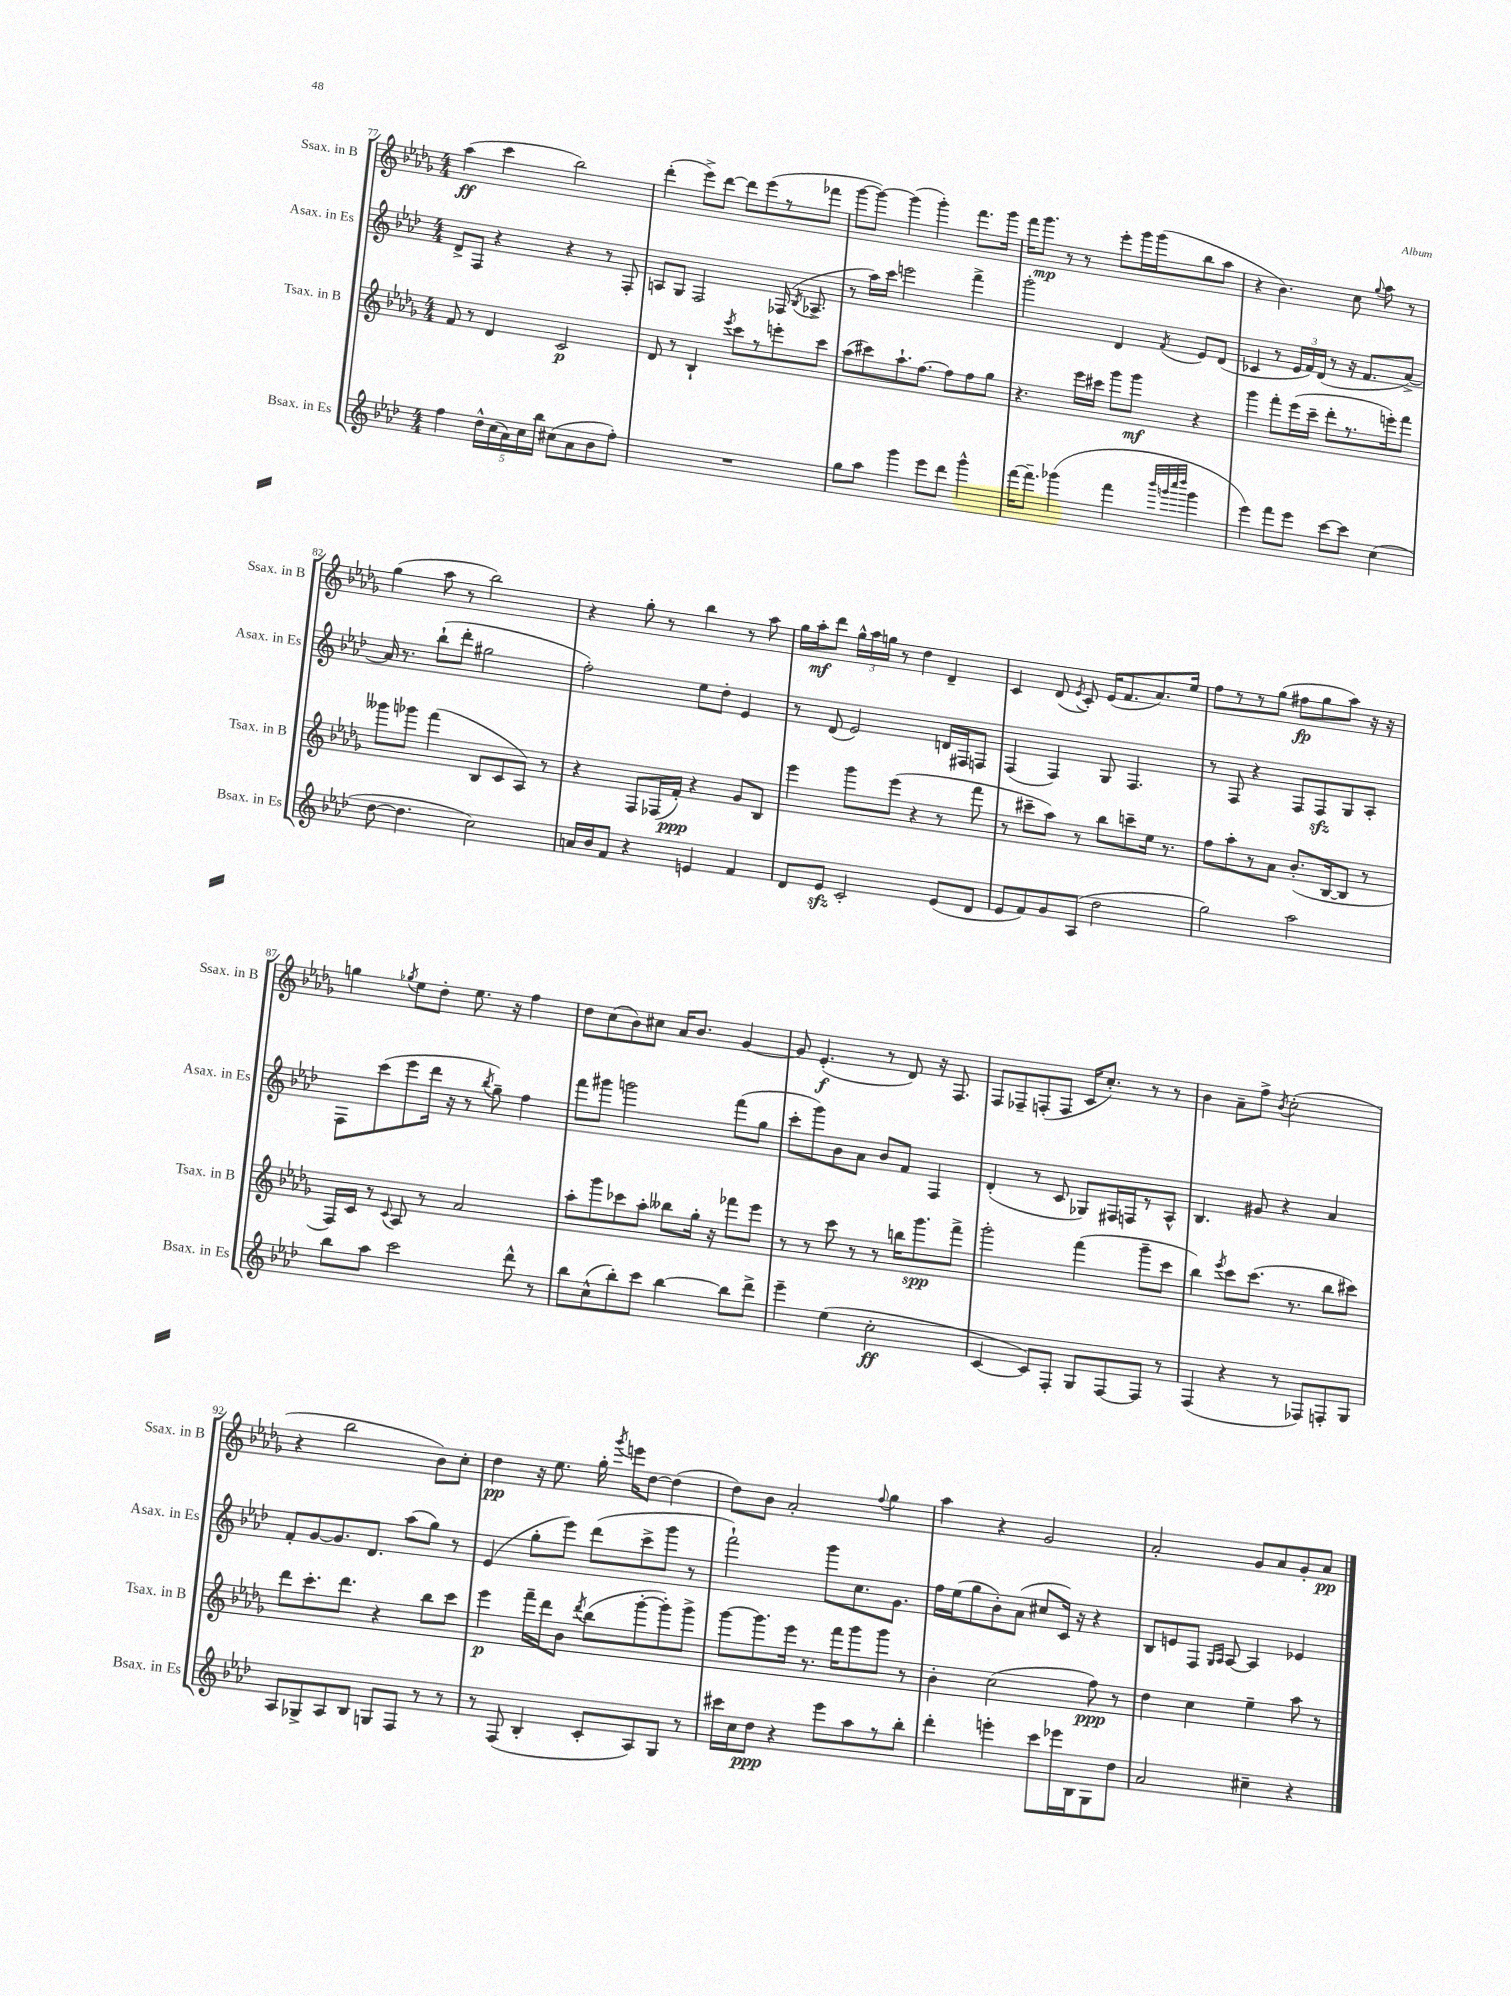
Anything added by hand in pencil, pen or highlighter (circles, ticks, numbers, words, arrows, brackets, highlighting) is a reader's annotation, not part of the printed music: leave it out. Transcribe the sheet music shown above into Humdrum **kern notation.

**kern	**kern	**kern	**kern
*staff4	*staff3	*staff2	*staff1
*clefG2	*clefG2	*clefG2	*clefG2
*k[b-e-a-d-]	*k[b-e-a-d-g-]	*k[b-e-a-d-]	*k[b-e-a-d-g-]
*M4/4	*M4/4	*M4/4	*M4/4
4ff	8f	8d-^	(4aa-
.	8r	8F	.
20dd-^^	4d-	4r	4ccc
(20cc	.	.	.
20a-)	.	.	.
20cc	.	.	.
20bb-	.	.	.
(8cc#	2c	4r	2bb-)
8a-	.	.	.
8b-	.	8r	.
8ff')	.	8F'	.
=	=	=	=
1r	8d-	8A	(4ddd-'
.	8r	8G	.
.	4B-`	2F	8eee-^)
.	.	.	[8ddd-
.	8qeee-	.	.
.	8ccc	.	8ddd-]
.	8r	.	(8eee-
.	8eee'	(16F-	8r
.	.	8qB-	.
.	.	8.A-^	.
.	8ccc	.	8fff-
=	=	=	=
8gg	(8aa-	8r	[8ggg-
8aa-	8ccc#)	16aa-)	8ggg-_)
.	.	16ccc	.
4ggg	8.aa-`	2eee	(4ggg-]
.	[8.ff	.	.
8eee-	.	.	4ggg-')
8ddd-	8ff]	.	.
4ggg^^	8ff	4fff^	8.fff
.	8gg-	.	.
.	.	.	16ggg-
=	=	=	=
[16fff	4.r	2ggg'	16fff
8.fff~]	.	.	8.ggg-
(4ggg-	.	.	8r
.	16eee-	.	8r
.	16ccc#	.	.
4fff	8ggg-	4d-	8eee-'
.	8ggg-	.	16ggg-
.	.	.	(16ggg-
32qqbbb-	.	.	.
32qqggg	.	.	.
32qqcccc	.	.	.
32qqdddd-	.	8qf	.
4ggg	4r	8e-	8bb-
.	.	(8d-	8aa-
=	=	=	=
4eee-)	4ggg-	4c-	4r
8fff	8fff'	8r	4.b-)
8eee-	(16eee-	24e-	.
.	.	24f)	.
.	16ccc~	.	.
.	.	(24d-	.
[8ccc	8ddd-'	8r	.
8ccc]	8.r	16r	8cc
.	.	8.f	.
.	.	.	8qqgg-
(4cc	.	.	8aa-
.	16eee')	.	.
.	8fff	[8a-^)	8r
=	=	=	=
[8dd-	8ggg--	16a-]	(4gg-
.	.	8.r	.
4.dd-]	8ggg-	.	.
.	(4fff	(8bb-`	8aa-
.	.	8ddd-'	8r
2cc)	8B-	2gg#	2bb-)
.	8c	.	.
.	8A-)	.	.
.	8r	.	.
=	=	=	=
16a	4r	2ff')	4r
16b-	.	.	.
8f	.	.	.
4r	8F	.	8gg-'
.	(16F-	.	8r
.	16f')	.	.
4e	4r	8ee-	4bb-
.	.	8dd-'	.
4f	8g-	4e-	8r
.	8B-	.	8aa-
=	=	=	=
8d-	4eee-	8r	16gg-
.	.	.	16aa-'
8e-	.	(8d-	8ddd-
2c'	8ggg-	2e-)	24gg-^^
.	.	.	24aa-
.	.	.	24gg
.	(8eee-	.	8r
.	4r	.	4dd-
(8e-	8r	16d	4d-~
.	.	16F#	.
8d-	8fff	8F	.
=	=	=	=
8e-	8r	(4F	4c
8f)	8ccc#~	.	.
8g	8aa-)	4F)	(8d-
.	.	.	8qe-
(8A-	8r	.	8c')
2dd-	8bb-	8G	(16e-
.	.	.	8.f
.	8ccc~	4.F	.
.	16ee-	.	8.a-)
.	8.r	.	.
.	.	.	16ee-
=	=	=	=
2gg)	8ff	8r	8ff
.	8aa-'	8F	8r
.	8r	4r	8r
.	8a-	.	(8gg-
2aa-	(8.b-'	8F	8ff#
.	.	8F	8gg-
.	[16B-	.	.
.	8B-]	8G	8aa-)
.	8r	8A-'	16r
.	.	.	16r
=	=	=	=
8bb-	16F)	8F	4gg
.	16c	.	.
8aa-	8r	(8ccc	.
.	8qqc	.	8qgg-
2ccc	8A-	8eee-	8ee-
.	8r	16ddd-	8dd-'
.	.	16r	.
.	2a-	8r	8.ee-
.	.	8qbb-	.
.	.	8gg~)	.
.	.	.	16r
8ddd-^^	.	4ff	4ff
8r	.	.	.
=	=	=	=
8bb-	8aa-'	8fff	8dd-
(8cc^^	8ggg-	8ggg#	(8cc
8bb-')	8ccc-	2ggg	8b-)
8ccc	8aa-'	.	8cc#
[4bb-	8bb--	.	16a-
.	.	.	8.b-
.	16gg-'	.	.
.	16r	.	.
8bb-]	8fff-	(8fff	[4g-
8ddd-^	8eee-	8gg	.
=	=	=	=
4eee-~	8r	8ccc'	8g-]
.	8r	8ggg)	(4.e-'
(4ee-	8ccc	8b-	.
.	8r	8a-	.
2cc'	8r	8b-	8r
.	16bb	8f	8d-)
.	8.ggg-	.	.
.	.	4F	16r
.	.	.	8.F
.	8fff^	.	.
=	=	=	=
[4c	2ggg-'	(4d-'	8F
.	.	.	8F-~
8c])	.	8r	(8F'
8F'	.	8c	8F
8G	(4fff	8G-)	16c
.	.	.	8.cc')
[8F	.	16F#	.
.	.	16F	.
8F]	8ggg-~	8r	8r
8r	8ccc	8A-^^	8r
=	=	=	=
(4F	4bb-)	4.B-	4b-
.	8qeee-	.	.
4r	8ccc	.	8a-~
.	(8.ccc	8g#	8ff^
.	.	.	8qb-
8r	.	4r	(2cc'
.	8.r	.	.
8F-)	.	.	.
8F'	8bb-	4a-	.
8G	8ccc#)	.	.
=	=	=	=
8A-	8ddd-	8f'	4r
8G-^	8.ccc'	[8g	.
8A-	.	8.g]	2bb-
.	8.ddd-	.	.
8B-	.	.	.
.	.	8.d-	.
8G	4r	.	.
8F	.	(8aa-	.
8r	8bb-	8gg)	8b-)
8r	8ccc	8r	8cc'
=	=	=	=
8r	4eee-	(4e-	4dd-
(8F	.	.	.
4B-'	16fff~	8gg'	16r
.	16ddd-	.	8.ee-
.	8b-	8eee-)	.
.	8qddd-	.	.
8c'	(8bb-	(8ddd-	16gg-'
.	.	.	8qggg-
.	.	.	16eee
8A-)	[8ggg-'	8ccc^	[8dd-
8G	8ggg-'])	8ggg	(4dd-]
8r	8ggg-^	8r	.
=	=	=	=
16ccc#	[8ggg-	2fff`)	8dd-)
16cc	.	.	.
8dd-	8.ggg-]	.	8b-
4r	.	.	2a-'
.	16eee-	.	.
.	8.r	.	.
8eee-	.	8ggg	.
.	16fff	.	.
8aa-	8ggg-	8.cc	.
.	.	.	8qqff
8r	8ggg-	.	4gg-
.	.	8.g	.
8bb-'	8r	.	.
=	=	=	=
4ddd-'	4b-'	16ff	4aa-
.	.	(16ee-	.
.	.	8gg	.
4eee'	(2cc	8b-')	4r
.	.	(8a-	.
8ccc	.	8cc#	2g-
16eee-	.	16c)	.
16B-	.	16r	.
8G	8ff)	4r	.
8dd-	8r	.	.
=	=	=	=
2a-	4dd-	8B-	2a-'
.	.	8e	.
.	4cc	8F	.
.	.	16qqG	.
.	.	16qqA-	.
.	.	[8A-	.
4cc#~	4ee-~	4A-]	8g-
.	.	.	8a-
4r	8aa-	4e-	8g-'
.	8r	.	8a-
==	==	==	==
*-	*-	*-	*-
